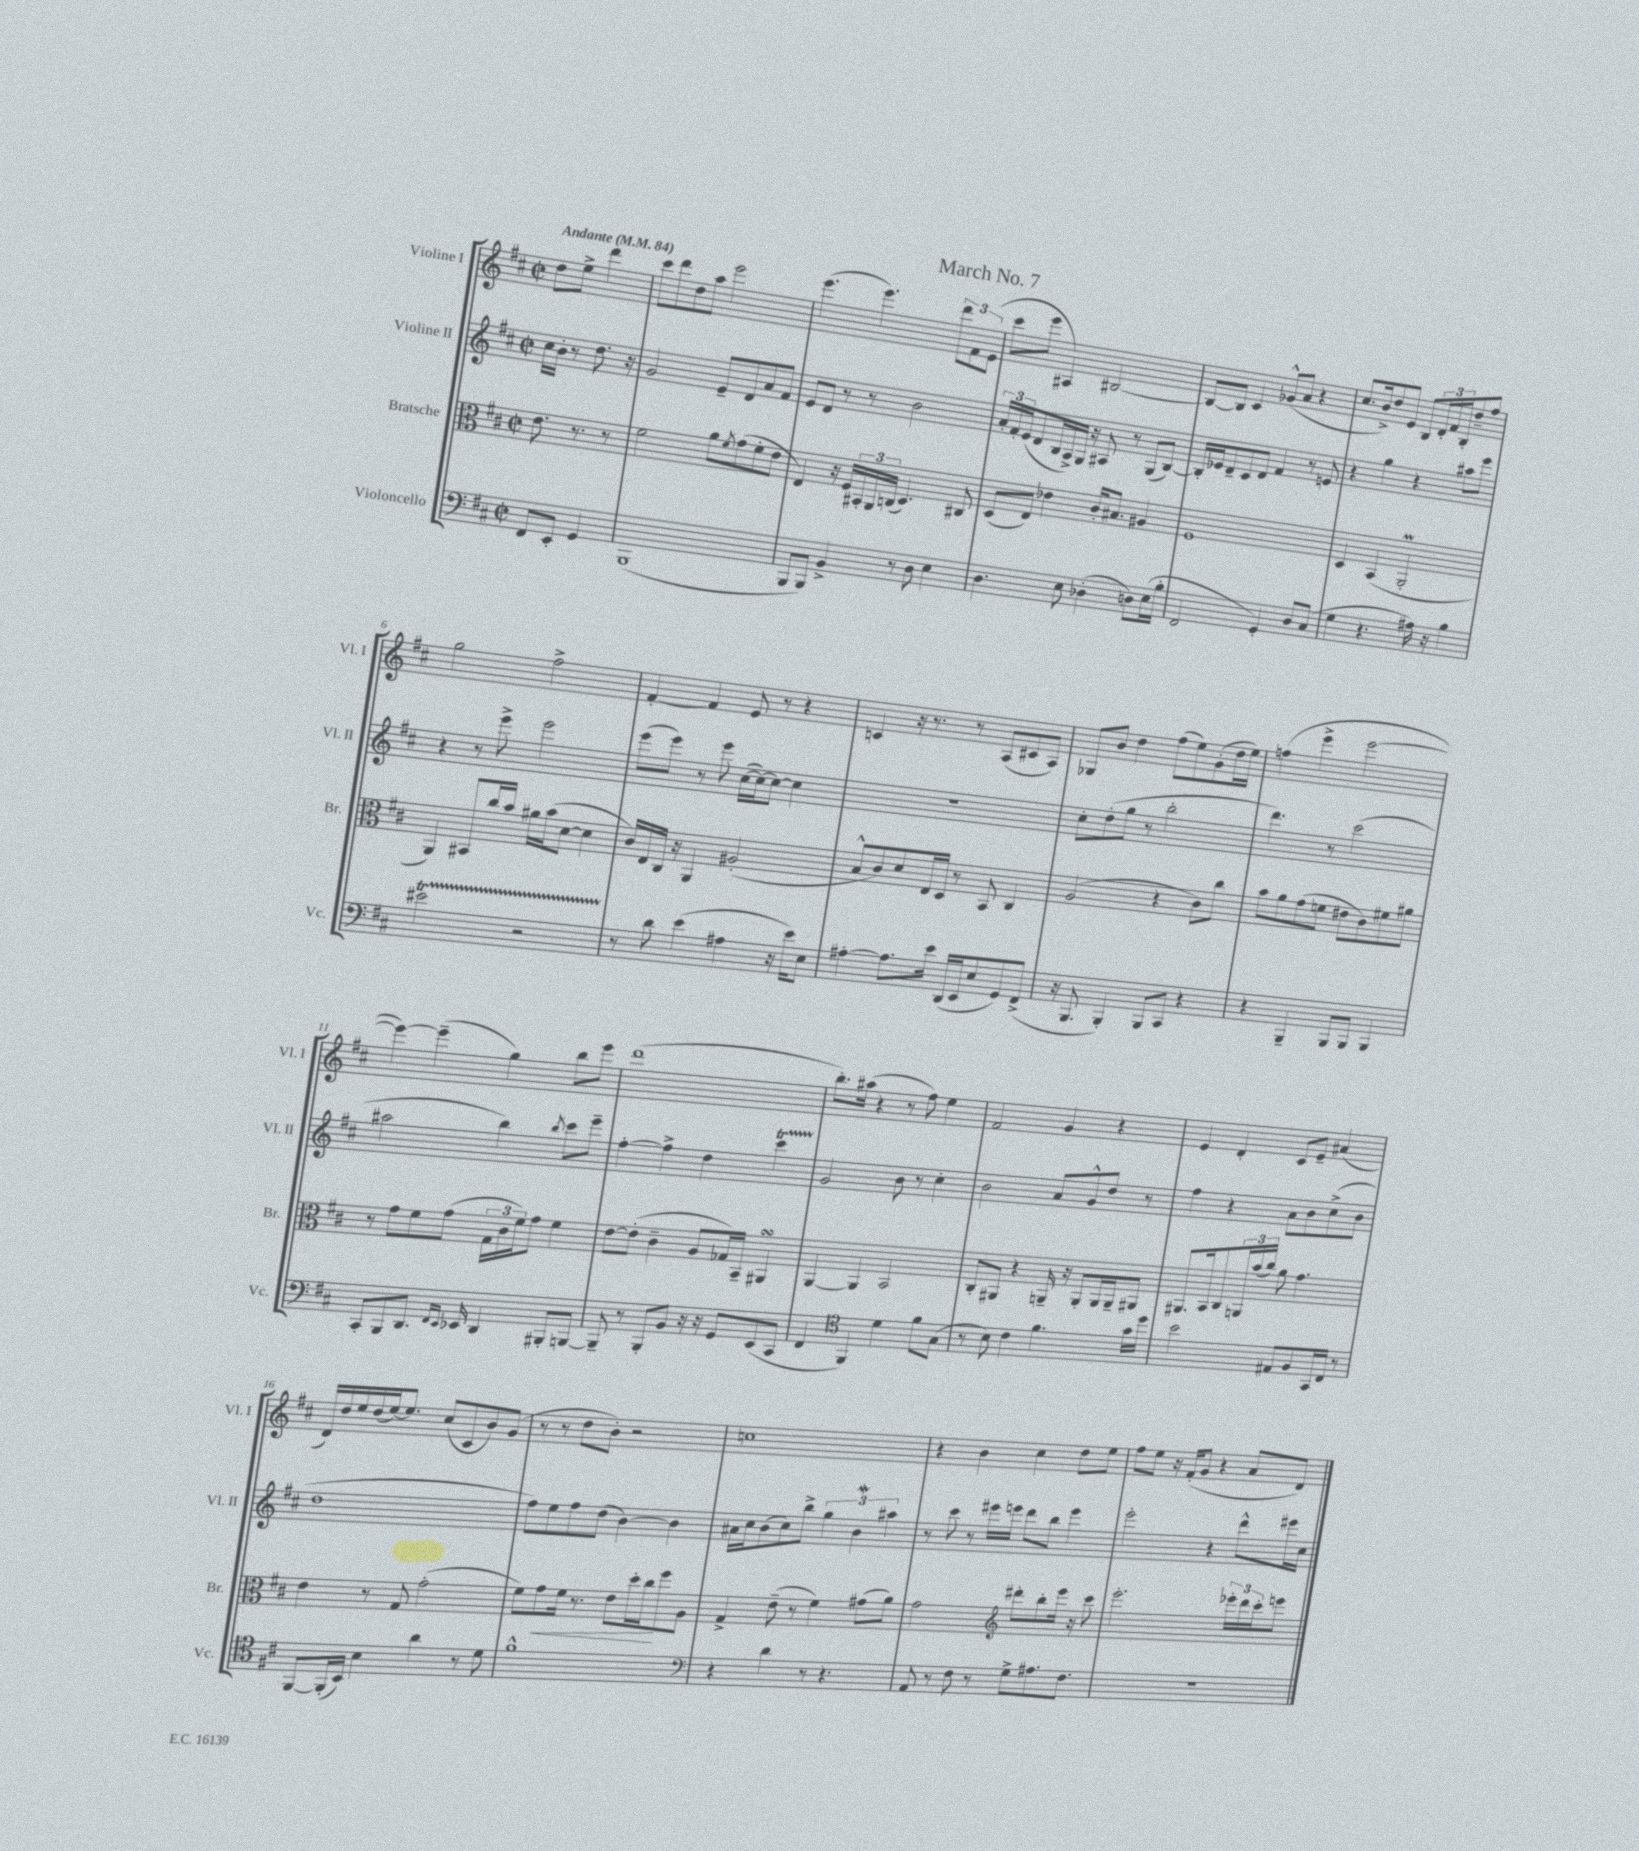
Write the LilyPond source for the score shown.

\header { title = "March No. 7" }
<<
\new StaffGroup <<
\new Staff = "s0" \with { instrumentName = "Violine I" shortInstrumentName = "Vl. I" } {
    \clef treble \key d \major \defaultTimeSignature \time 2/2 \partial 2 \tempo "Andante" 4 = 84
    d''8 e''8-> d'''4 |
    cis'''8 d'''8 d''8 a''8 e'''2 |
    e'''4.( e'''4.) \tuplet 3/2 { d'''8 fis'8 e'8( } |
    cis'''8 e'''8 ais4) bis2~ |
    bis8~ bis8 cis'4 ges'8-^( a'8 r4 |
    cis''8. b'16->) d''8 e'8 b8 \tuplet 3/2 { d'16-. fis'16 b16-. } d''8-- fis''8 |
    g''2 fis''2-> |
    fis'4~-. fis'4 e'8 r8 r4 |
    c'4 r16 r8. r8 a8( cis'8 a8) |
    ges8 b'8 d''4 fis''8( e''8) g'8-.( d''16 e''16) |
    f''4( e'''4-> e'''2~ |
    e'''4~) e'''4--( g''4) b''8 e'''8 |
    d'''1( |
    b''8.-.) ais''16( r4 r8 fis''8) e''4 |
    fis'2 g'4 r4 |
    e'4 d'4-. cis'8 e'8-- ais'4( |
    d'16) d''16 e''16 d''16( e''16~) e''8. cis''8( cis'8 b'8) g'8( |
    r8 r8 d''8 b'8-.) r2 |
    c''1 |
    r4 b'4 cis''4 d''8 e''8 |
    fis''8 e''8 r16 fis'16-.( g'8 r4 a'8 d'8) \bar "|." |
}
\new Staff = "s1" \with { instrumentName = "Violine II" shortInstrumentName = "Vl. II" } {
    \clef treble \key d \major \defaultTimeSignature \time 2/2 \partial 2
    cis''16 b'16-. r8 d''8. r16 |
    g'2 e'8-- d'8 a'8 fis'8 |
    e'8 d'8 r8 r8 b'2 |
    \tuplet 3/2 { a'16-. fis'16-. e'16( } d'8 b16 a16->) g16 r16 ais8 r8 g8( b8~) |
    b16-. ees'16 d'8-- cis'8 d'8 fis'4 r8 e'8 |
    r4 g''4 r4 ais''8 e'''8 |
    r4 r8 e'''8-> e'''2 |
    e'''8( e'''8) r8 e'''8 cis''16~( cis''16~) cis''8~ cis''4 |
    R1 |
    cis''8-. d''8-.( g''8 r8 b''2-. |
    d'''4.) r8 cis'''2( |
    ais''2 b''4) \acciaccatura { b''8 } cis'''8 e'''8-- |
    fis''4~-. fis''4-> d''4 cis'''4\startTrillSpan |
    g'2\stopTrillSpan b'8 r8 cis''4-. |
    b'2 a'8 g'8-^ d''8 r8 |
    fis''4 r4 a'8 b'8 cis''8->( b'8 |
    d''1 |
    fis''8) e''8 fis''8 d''8( b'4~) b'4 |
    ais'16 cis''16 b'8( cis''8) b''8-> \tuplet 3/2 { g''4 b'4\mordent ais''4 } |
    r8 cis'''8 r8 eis'''16 e'''16 d'''8 b''8 e'''4 |
    e'''2-. r4 d'''8-^ eis'''16 cis''16 \bar "|." |
}
\new Staff = "s2" \with { instrumentName = "Bratsche" shortInstrumentName = "Br." } {
    \clef alto \key d \major \defaultTimeSignature \time 2/2 \partial 2
    e'8. r8. r8 |
    fis'2 a'8 \acciaccatura { fis'8 } g'8( fis'8-. e'8 |
    e4) r16 fis16 \tuplet 3/2 { bis,16-. a,16 c16( } d4.) cis8 |
    d8( e8) ees'4 cis'16-. bis8. ais4 |
    fis1 |
    d4 b,4( a,2-.\prall |
    a,4) bis,8 cis''16 b'16 ais'16 b'16( d'8~ d'4 |
    cis'16) e16 cis16 r16 a,4 ais2-.( |
    b8-^ cis'8) d'8 e16 d16 r8 b,8 cis4 |
    a2( r4 cis'8) cis''8 |
    b'8 a'8 g'8( f'8 eis'8 cis'8) fis'8 ais'8 |
    r8 g'8 fis'8 g'8( \tuplet 3/2 { g16 cis'16 fis'16) } g'8 fis'4 |
    e'8~ e'8-.( cis'4-- a8 ges16) b,16-- ais,4\turn |
    a,4~ a,4 b,2 |
    cis8-. ais,8 r4 a,16-- r16 a,8-. a,16 a,16-- ais,8 |
    ais,8. b,16 cis8 \tuplet 3/2 { a,16 b'16( cis''16) } a'8 g'4. |
    e'4 r8 g8 g'2-.( |
    fis'8) g'8\< fis'16 r8. e'8 d''16-. cis''16\! fis''8 a8 |
    g4-> e'8--( r8 fis'4) gis'8( a'8) |
    g'2 \clef treble dis'''8-. b''8-. e'''16 r16 cis'''8 |
    e'''2.-. \tuplet 3/2 { ees'''16-. d'''16 cis'''16-. } e'''8 \bar "|." |
}
\new Staff = "s3" \with { instrumentName = "Violoncello" shortInstrumentName = "Vc." } {
    \clef bass \key d \major \defaultTimeSignature \time 2/2 \partial 2
    fis,8 e,8-. g,4 |
    b,,1( |
    b,,8 b,,8) b,4-> r8 d8 e4 |
    d4. e8 des4-.( d8) e16( b16-. |
    fis,2 g,4-.) d8 cis8( |
    g4 r4. ais16) r16 b4 |
    eis'2\startTrillSpan r2 |
    r8\stopTrillSpan d'8 e'4( ais4 r16 e'16) e8 |
    ais4~-. ais8. e'16 d,16( e,16 e8 g,8) fis,8->( |
    r16 b,,8. b,,4-.) b,,8 cis,8 r4 |
    r4 b,,4-- b,,8 b,,8 b,,4 |
    cis,8-. b,,8 d,8. \grace { fis,16 e,16 } ees,16 d,4 bis,,8-. b,,8~ |
    b,,8-- r8 b,,8-. b,8 r16 r16 g,8 e,8( cis,8 |
    fis,4 \clef tenor fis,4) d'4 fis'8 g8( |
    r8 b8) cis'4 fis'4. g'16 d''16 |
    b'2 eis8 fis8 g,16 cis16 r8 |
    fis,8~ fis,16-.( b,16) b4 a'4 r8 d'8 |
    fis'1-^ |
    \clef bass r4 d'4 r8 r4. |
    a,8 r8 fis8 r8 g8-> ais8. fis8. |
    R1 \bar "|." |
}
>>
>>
